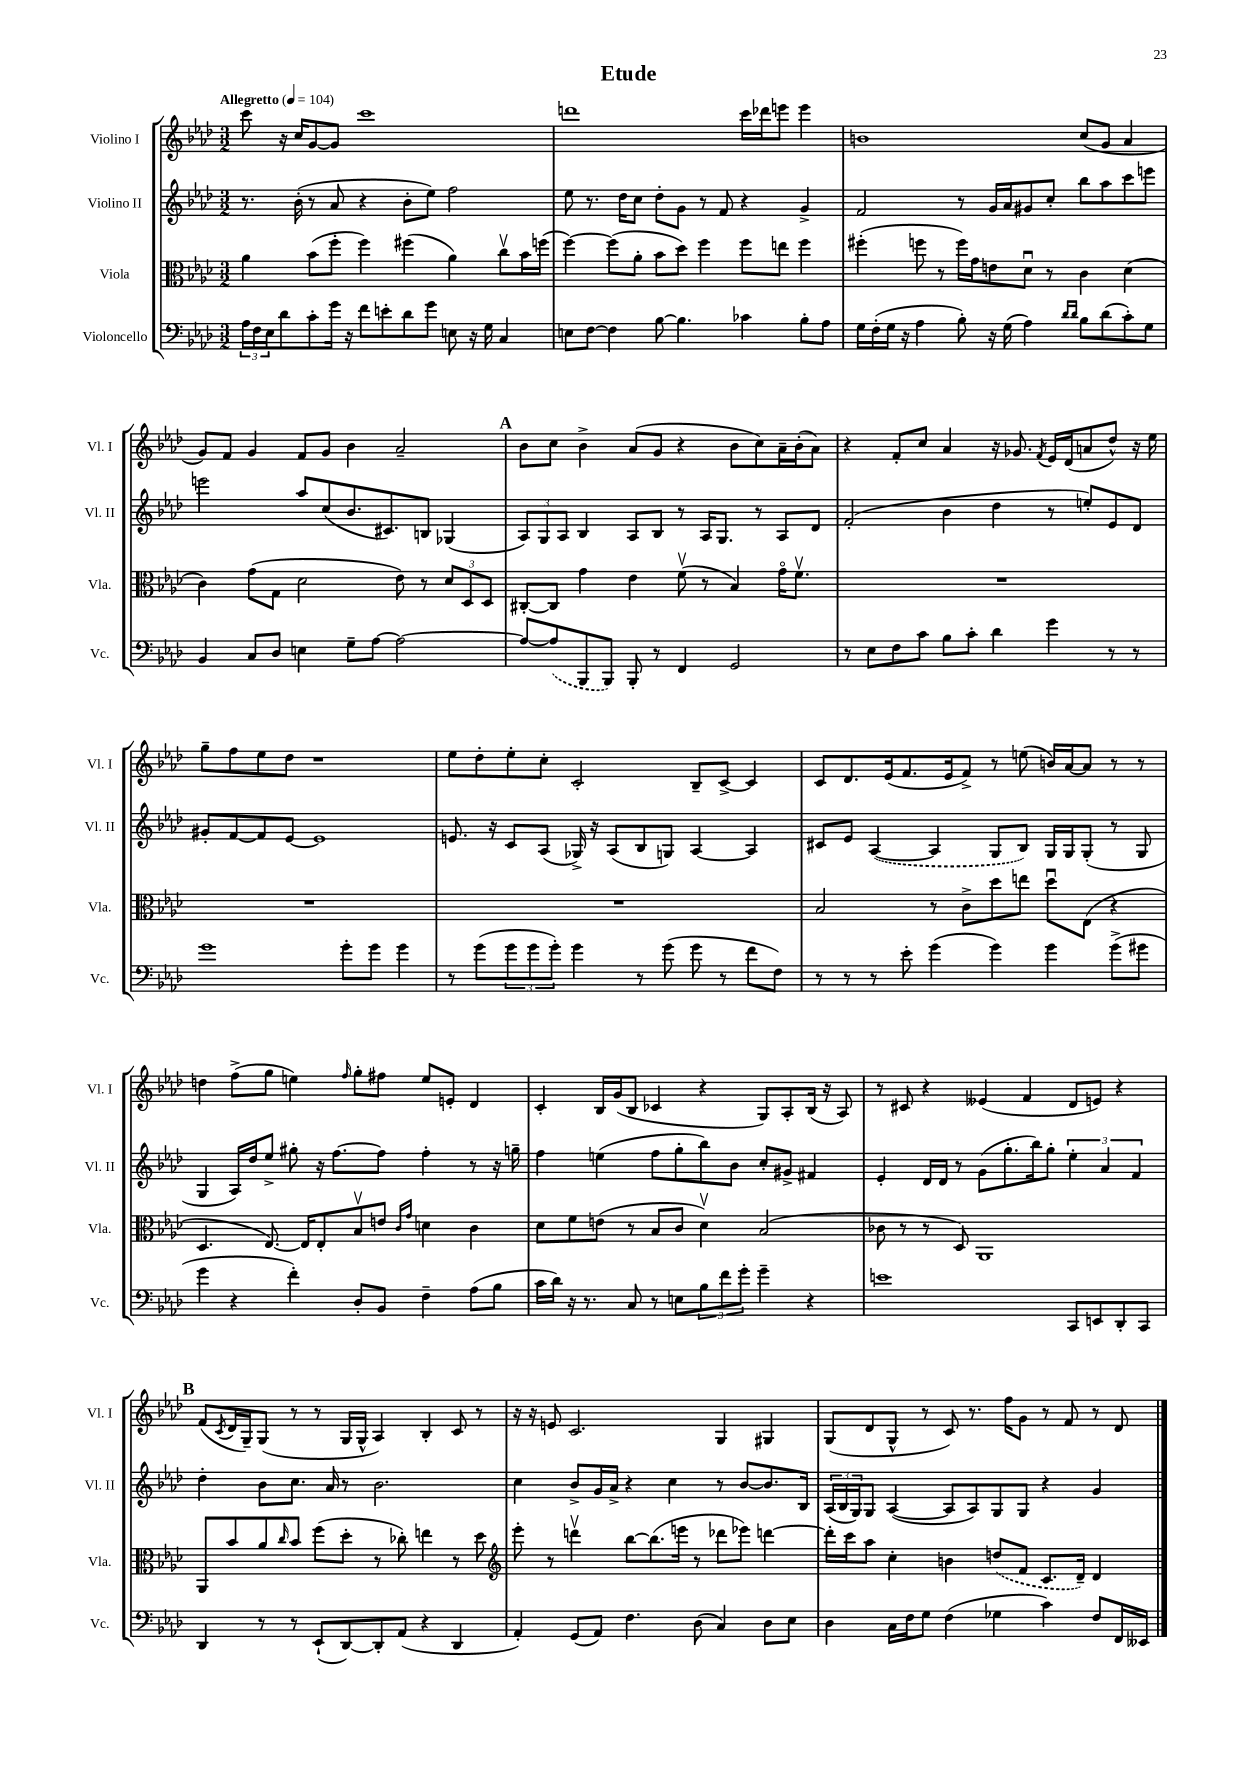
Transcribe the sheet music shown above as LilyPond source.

\header { title = "Etude" }
<<
\new StaffGroup <<
\new Staff = "s0" \with { instrumentName = "Violino I" shortInstrumentName = "Vl. I" } {
    \clef treble \key aes \major \numericTimeSignature \time 3/2 \tempo "Allegretto" 4 = 104
    c'''8 r16 c''16 g'8~ g'8 c'''1 |
    d'''1 c'''16 des'''16 e'''8 e'''4 |
    b'1 c''8( g'8 aes'4 |
    g'8) f'8 g'4 f'8 g'8 bes'4 aes'2-- |
    \mark \markup { \bold "A" } bes'8 c''8 bes'4-> aes'8( g'8 r4 bes'8 c''8) aes'16-- bes'16-.( aes'8) |
    r4 f'8-. c''8 aes'4 r16 ges'8. \acciaccatura { f'8 } ees'16 des'16( a'8 des''8-^) r16 ees''16 |
    g''8-- f''8 ees''8 des''8 r1 |
    ees''8 des''8-. ees''8-. c''8-. c'2-. bes8-- c'8~-> c'4 |
    c'8 des'8. ees'16( f'8. ees'16 f'8->) r8 e''8( b'16) aes'16~ aes'8 r8 r8 |
    d''4 f''8->( g''8 e''4) \grace { f''16 } g''8-. fis''8 e''8 e'8-. des'4 |
    c'4-. bes16 g'16( bes8 ces'4 r4 g8) aes8-. bes16( r16 aes8) |
    r8 cis'8 r4 eeses'4( f'4 des'8 e'8) r4 |
    \mark \markup { \bold "B" } f'8( \acciaccatura { c'8 } des'16 g16--) g8( r8 r8 g16 g16-^ aes4) bes4-. c'8 r8 |
    r16 r16 e'8 c'2. g4 gis4 |
    g8( des'8 g8-^ r8 c'8) r8. f''16 g'8 r8 f'8 r8 des'8 \bar "|." |
}
\new Staff = "s1" \with { instrumentName = "Violino II" shortInstrumentName = "Vl. II" } {
    \clef treble \key aes \major \numericTimeSignature \time 3/2
    r8. bes'16-.( r8 aes'8 r4 bes'8-. ees''8) f''2 |
    ees''8 r8. des''16 c''8 des''8-. g'8 r8 f'8 r4 g'4-> |
    f'2 r8 g'16 aes'16 gis'8 c''8-. bes''8 aes''8 c'''8 e'''8 |
    e'''2 aes''8 c''8( bes'8. cis'8.) b8 ges4( |
    \mark \markup { \bold "A" } \tuplet 3/2 { aes8) g8 aes8 } bes4 aes8 bes8 r8 aes16 g8. r8 aes8 des'8 |
    f'2-.( bes'4 des''4 r8 e''8-.) ees'8 des'8 |
    gis'8-. f'8~ f'8 ees'8~ ees'1 |
    e'8. r16 c'8 aes8( ges16->) r16 aes8( bes8 g8) aes4~ aes4 |
    cis'8 ees'8 \once \slurDashed aes4~( aes4 g8 bes8) g16 g16 g8-.( r8 g8 |
    g4 aes16) des''16 ees''8-> gis''8-. r16 f''8.~ f''8 f''4-. r8 r16 g''16-- |
    f''4 e''4( f''8 g''8-. bes''8) bes'8 c''8-. gis'8-> fis'4 |
    ees'4-. des'16 des'16 r8 g'8( g''8.-. bes''16) g''8-. \tuplet 3/2 { ees''4-. aes'4 f'4 } |
    \mark \markup { \bold "B" } des''4-. bes'8 c''8. aes'16 r8 bes'2. |
    c''4 bes'8-> g'16 aes'16-> r4 c''4 r8 bes'8~ bes'8. bes16 |
    \tuplet 3/2 { aes16( bes16 g16) } g8 aes4~( aes8 aes8) g8 g8 r4 g'4 \bar "|." |
}
\new Staff = "s2" \with { instrumentName = "Viola" shortInstrumentName = "Vla." } {
    \clef alto \key aes \major \numericTimeSignature \time 3/2
    aes'4 bes'8( f''8-. f''4) fis''4( aes'4) c''8\upbow bes'16 f''16( |
    f''4~) f''8( aes'8-. bes'8 des''8) f''4 f''8 e''8 f''4 |
    fis''4-.( f''8 r8 f''16) g'16 e'8 des'8\downbow r8 c'4 des'4( |
    c'4) g'8( g8 des'2 ees'8) r8 \tuplet 3/2 { des'8 des8 des8 } |
    \mark \markup { \bold "A" } cis8~-. cis8 g'4 ees'4 f'8\upbow( r8 bes4) g'16\flageolet f'8.\upbow |
    R1. |
    R1. |
    R1. |
    bes2 r8 c'8-> des''8 e''8 des''8\downbow ees8( r4 |
    des4. ees8.~) ees16 ees8-. bes8\upbow e'8 \grace { c'16 g'16 } d'4 c'4 |
    des'8 f'8 e'8( r8 bes8 c'8 des'4\upbow) bes2( |
    ces'8 r8 r8 des8) aes,1 |
    \mark \markup { \bold "B" } aes,8 bes'8 aes'8 \grace { c''16 } bes'8 f''8( des''8-. r8 ces''8-.) e''4 r8 des''8 |
    \clef treble ees'''8-. r8 d'''4\upbow bes''8~ bes''8.( e'''16 r8 des'''8 ees'''8) d'''4~ |
    d'''16-. c'''16 aes''8 c''4-. b'4 \once \slurDashed d''8( f'8 c'8. des'16--) des'4 \bar "|." |
}
\new Staff = "s3" \with { instrumentName = "Violoncello" shortInstrumentName = "Vc." } {
    \clef bass \key aes \major \numericTimeSignature \time 3/2
    \tuplet 3/2 { aes16 f16 ees16 } des'8 c'8-. g'16 r16 f'8 e'8-. des'8 g'8 e8 r16 g16 c4 |
    e8 f8~ f4 bes8~ bes4. ces'4 bes8-. aes8 |
    g16 f16-.( g16 r16 aes4 bes8-.) r16 g16( aes4) \grace { des'16 des'16 } bes8 des'8( c'8-.) g8 |
    bes,4 c8 des8 e4 g8-- aes8~ aes2~ |
    \mark \markup { \bold "A" } aes8~ \once \slurDashed aes8( bes,,8 bes,,8) bes,,8-. r8 f,4 g,2 |
    r8 ees8 f8 c'8 bes8 c'8-. des'4 g'4 r8 r8 |
    g'1 g'8-. g'8 g'4 |
    r8 g'8( \tuplet 3/2 { g'8 g'8 g'8-.) } g'4 r8 g'8( g'8 r8 f'8 f8) |
    r8 r8 r8 ees'8-. g'4( g'4) g'4 g'8->( gis'8 |
    g'4 r4 f'4-.) des8-. bes,8 f4-- aes8( bes8 |
    c'16 des'16) r16 r8. c8 r8 e8 \tuplet 3/2 { bes8 f'8 g'8-. } g'4-- r4 |
    e'1 c,8 e,8 des,8-. c,8 |
    \mark \markup { \bold "B" } des,4 r8 r8 ees,8-!( des,8~) des,8-. aes,8( r4 des,4 |
    aes,4-.) g,8( aes,8) f4. des8( c4) des8 ees8 |
    des4 c16 f16 g8 f4( ges4 c'4) f8 f,16 eeses,16 \bar "|." |
}
>>
>>
\layout { \context { \Score \remove "Bar_number_engraver" } }
